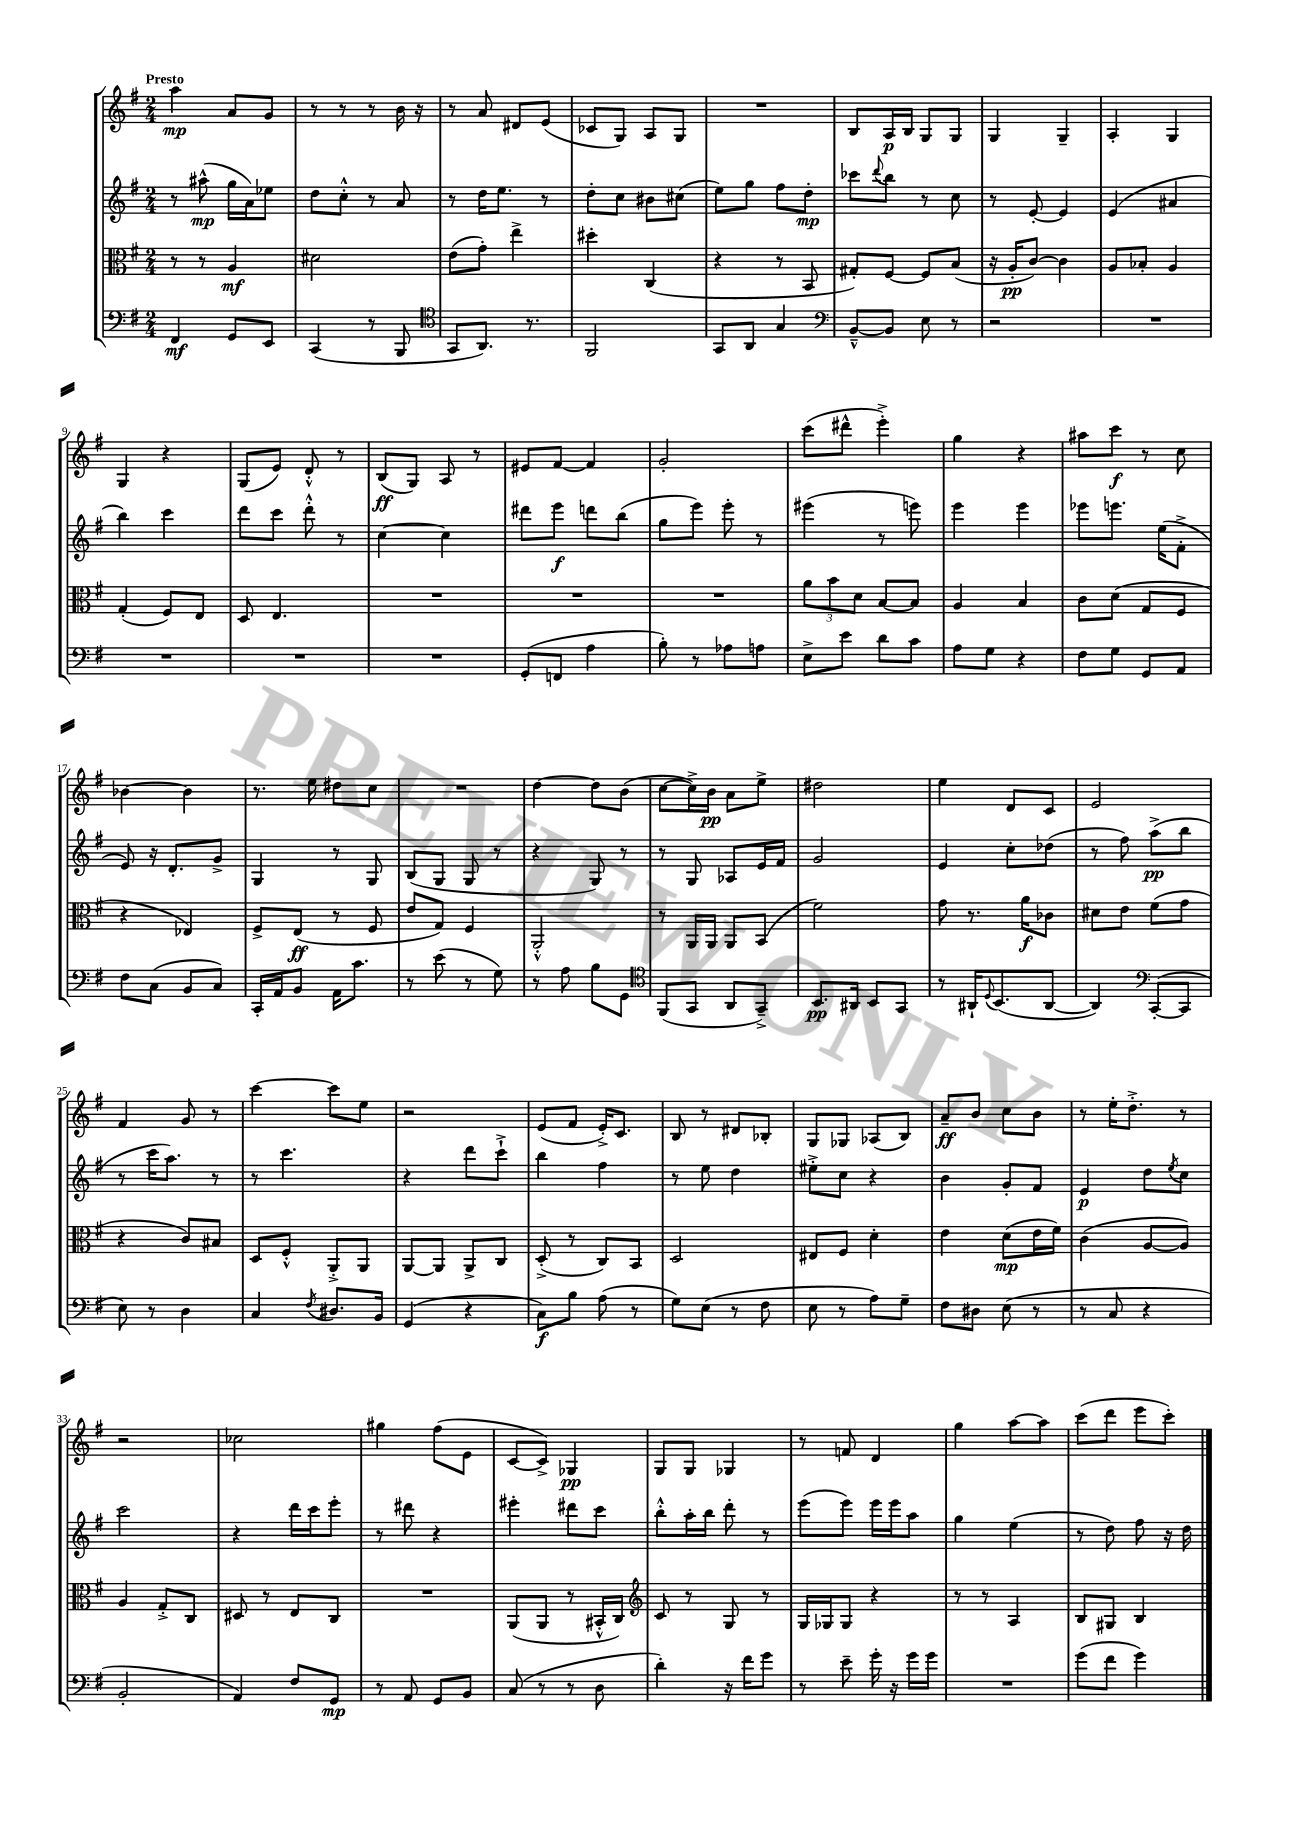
<<
\new StaffGroup <<
\new Staff = "s0" {
    \clef treble \key g \major \numericTimeSignature \time 2/4 \tempo "Presto"
    a''4\mp a'8 g'8 |
    r8 r8 r8 b'16 r16 |
    r8 a'8 dis'8 e'8( |
    ces'8 g8) a8 g8 |
    R2 |
    b8 a16\p b16 g8 g8 |
    g4 g4-- |
    a4-. g4 |
    g4 r4 |
    g8( e'8) d'8-.-^ r8 |
    b8\ff( g8) a8 r8 |
    eis'8 fis'8~ fis'4 |
    g'2-. |
    c'''8( dis'''8-^ e'''4-.->) |
    g''4 r4 |
    ais''8 c'''8\f r8 c''8 |
    bes'4~ bes'4 |
    r8. e''16 dis''8 c''8 |
    R2 |
    d''4~ d''8 b'8( |
    c''8~ c''16->) b'16\pp a'8 e''8-> |
    dis''2 |
    e''4 d'8 c'8 |
    e'2 |
    fis'4 g'8 r8 |
    c'''4~ c'''8 e''8 |
    r2 |
    e'8( fis'8 e'16-.->) c'8. |
    b8 r8 dis'8 bes8-. |
    g8 ges8 aes8( b8) |
    a'8--\ff b'8 c''8 b'8 |
    r8 e''16-. d''8.-.-> r8 |
    r2 |
    ces''2 |
    gis''4 fis''8( e'8 |
    c'8~ c'8->) ges4\pp |
    g8 g8 ges4 |
    r8 f'8 d'4 |
    g''4 a''8~ a''8 |
    c'''8( d'''8 e'''8 c'''8-.) \bar "|." |
}
\new Staff = "s1" {
    \clef treble \key g \major \numericTimeSignature \time 2/4
    r8 ais''8-^\mp( g''16 a'16) ees''8 |
    d''8 c''8-.-^ r8 a'8 |
    r8 d''16 e''8. r8 |
    d''8-. c''8 bis'8 cis''8( |
    e''8) g''8 fis''8 d''8-.\mp |
    ces'''8 \appoggiatura { d'''8 } b''8 r8 c''8 |
    r8 e'8~-. e'4 |
    e'4( ais'4 |
    b''4) c'''4 |
    d'''8 c'''8 d'''8-.-^ r8 |
    c''4~ c''4 |
    dis'''8 e'''8\f d'''8 b''8( |
    g''8 e'''8) e'''8-. r8 |
    eis'''4( r8 e'''8) |
    e'''4 e'''4 |
    ees'''8 e'''8. e''16( fis'8-.-> |
    e'8) r16 d'8.-. g'8-> |
    g4 r8 g8 |
    b8( g8 g8 r8 |
    r4 g8) r8 |
    r8 g8 aes8 e'16 fis'16 |
    g'2 |
    e'4 c''8-. des''8( |
    r8 fis''8) a''8->\pp( b''8 |
    r8 c'''16 a''8.) r8 |
    r8 c'''4. |
    r4 d'''8 c'''8-!-> |
    b''4 fis''4 |
    r8 e''8 d''4 |
    eis''8-.-> c''8 r4 |
    b'4 g'8-. fis'8 |
    e'4\p d''8 \acciaccatura { e''8 } c''8 |
    c'''2 |
    r4 d'''16 c'''16 e'''8-. |
    r8 dis'''8 r4 |
    eis'''4-. dis'''8 c'''8 |
    b''8-.-^ a''16-. b''16 d'''8-. r8 |
    e'''8( e'''8) e'''16 e'''16 a''8 |
    g''4 e''4( |
    r8 d''8) fis''8 r16 d''16 \bar "|." |
}
\new Staff = "s2" {
    \clef alto \key g \major \numericTimeSignature \time 2/4
    r8 r8 a4\mf |
    dis'2 |
    e'8( g'8-.) e''4-> |
    dis''4-. c4( |
    r4 r8 b,8 |
    gis8-.) fis8~ fis8 b8( |
    r16 a16-.\pp c'8~) c'4 |
    a8 bes8-. a4 |
    g4-.( fis8) e8 |
    d8 e4. |
    R2 |
    R2 |
    R2 |
    \tuplet 3/2 { a'8 b'8 d'8 } b8~ b8 |
    a4 b4 |
    c'8 d'8( g8 fis8 |
    r4 ees4) |
    fis8-> e8\ff( r8 fis8 |
    e'8 g8) fis4 |
    a,2-.-^ |
    r8 a,16 a,16 a,8 b,8( |
    fis'2) |
    g'8 r8. a'16\f ces'8 |
    dis'8 e'8 fis'8( g'8 |
    r4 c'8) bis8 |
    d8 fis8-.-^ a,8-.-> a,8 |
    a,8~ a,8 a,8-> c8 |
    d8-.->( r8 c8) b,8 |
    d2 |
    eis8 fis8 d'4-. |
    e'4 d'8\mp( e'16 fis'16) |
    c'4( a8~ a8) |
    a4 g8-.-> c8 |
    dis8 r8 e8 c8 |
    R2 |
    a,8( a,8 r8 bis,16-.-^ c16) |
    \clef treble c'8 r8 g8 r8 |
    g16 ges16 ges8 r4 |
    r8 r8 a4 |
    b8 gis8 b4 \bar "|." |
}
\new Staff = "s3" {
    \clef bass \key g \major \numericTimeSignature \time 2/4
    fis,4\mf g,8 e,8 |
    c,4( r8 b,,8 |
    \clef tenor g,8 a,8.) r8. |
    fis,2 |
    g,8 a,8 g4 |
    \clef bass b,8~---^ b,8 e8 r8 |
    r2 |
    R2 |
    R2 |
    R2 |
    R2 |
    g,8-.( f,8 a4 |
    b8-.) r8 aes8 a8 |
    e8-> e'8 d'8 c'8 |
    a8 g8 r4 |
    fis8 g8 g,8 a,8 |
    fis8 c8( b,8 c8) |
    c,16-. a,16 b,8 a,16 c'8. |
    r8 e'8( r8 g8) |
    r8 a8 b8 g,8 |
    \clef tenor fis,8( g,8 a,8 g,8--->) |
    b,8.\pp ais,16 b,8 g,8 |
    r8 ais,16-! \appoggiatura { d8 } b,8.( ais,8~ |
    ais,4) \clef bass c,8~-.( c,8 |
    e8) r8 d4 |
    c4 \acciaccatura { fis8 } dis8. b,16 |
    g,4( r4 |
    c8\f) b8 a8( r8 |
    g8) e8( r8 fis8 |
    e8 r8 a8) g8-- |
    fis8 dis8 e8( r8 |
    r8 c8 r4 |
    b,2-. |
    a,4) fis8 g,8\mp |
    r8 a,8 g,8 b,8 |
    c8( r8 r8 d8 |
    d'4-.) r16 fis'16 g'8 |
    r8 e'8-- g'16-. r16 g'16 g'16 |
    R2 |
    g'8( fis'8 g'4) \bar "|." |
}
>>
>>
